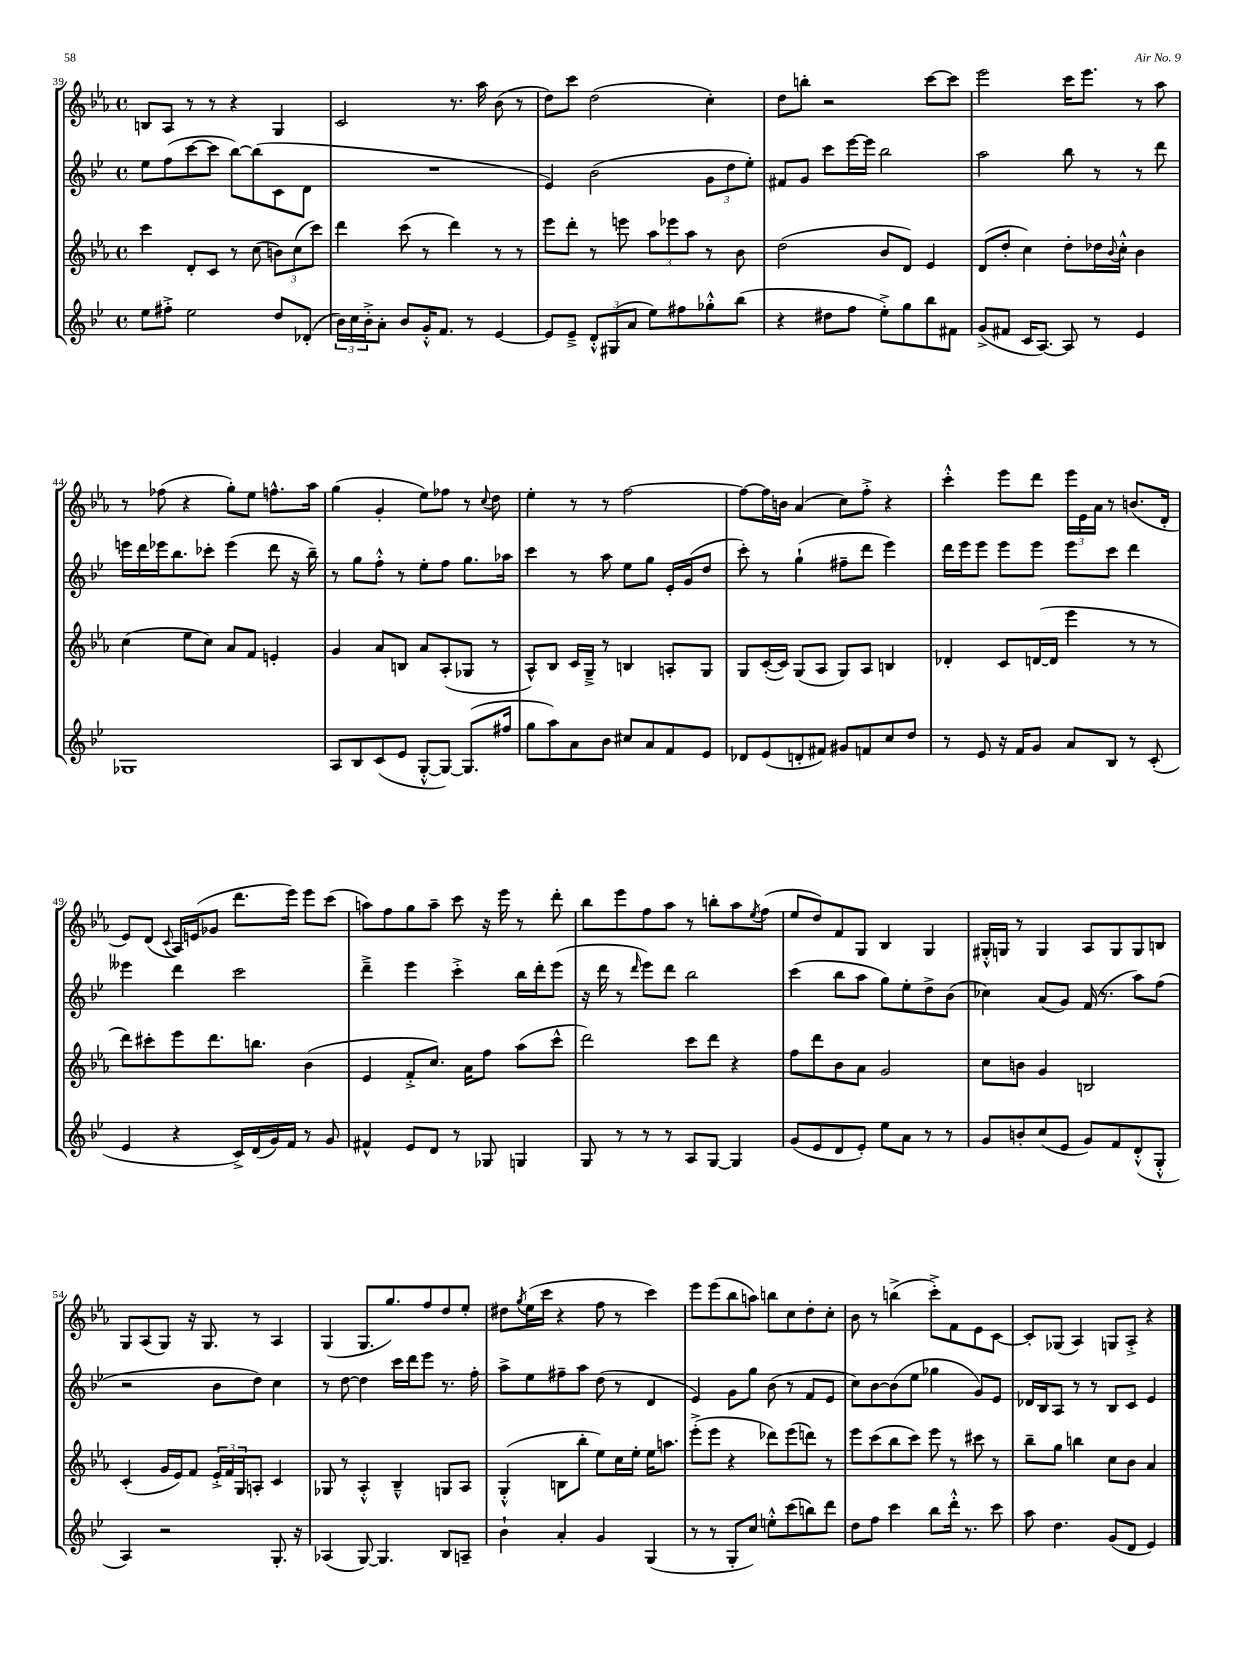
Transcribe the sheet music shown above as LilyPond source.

<<
\new StaffGroup <<
\new Staff = "s0" {
    \clef treble \key ees \major \defaultTimeSignature \time 4/4
    b8 aes8 r8 r8 r4 g4 |
    c'2 r8. aes''16 bes'8( r8 |
    d''8) c'''8 d''2( c''4-.) |
    d''8 b''8-. r2 c'''8~ c'''8 |
    ees'''2 c'''16 ees'''8. r8 aes''8 |
    r8 fes''8( r4 g''8-.) ees''8 f''8.-^ aes''16 |
    g''4( g'4-. ees''8) fes''8 r8 \appoggiatura { c''8 } d''8 |
    ees''4-. r8 r8 f''2~ |
    f''8~ f''16 b'16 aes'4( c''8) f''8-.-> r4 |
    c'''4-.-^ ees'''8 d'''8 \tuplet 3/2 { ees'''16 ees'16 aes'16 } r8 b'8.( d'16-. |
    ees'8) d'8( \appoggiatura { c'8 } aes16) e'16( ges'8 d'''8. ees'''16) ees'''8 c'''8( |
    a''8) f''8 g''8 a''8-- c'''8 r16 ees'''16 r8 d'''8-. |
    bes''8 ees'''8 f''8 aes''8 r8 b''8-. aes''8 \acciaccatura { ees''8 } f''8( |
    ees''8 d''8) f'8 g8 bes4 g4 |
    gis16-.-^ g16 r8 g4 aes8 g8 g8 b8 |
    g8 aes8( g8) r16 g8. r8 aes4 |
    g4( g8. g''8.) f''8 d''8 ees''8-. |
    dis''8 \acciaccatura { g''8 } ees''16( c'''16 r4 f''8 r8 c'''4) |
    ees'''8 ees'''8( bes''8 a''8) b''8 c''8 d''8-. c''8-. |
    bes'8 r8 b''4->( c'''8-.->) f'8 ees'8 c'8~ |
    c'8-. ges8( aes4) g8 aes8-.-> r4 \bar "|." |
}
\new Staff = "s1" {
    \clef treble \key bes \major \defaultTimeSignature \time 4/4
    ees''8 f''8( c'''8~ c'''8 bes''8~) bes''8( c'8 d'8 |
    R1 |
    ees'4) bes'2( \tuplet 3/2 { g'8 d''8 ees''8-.) } |
    fis'8 g'8 c'''8 ees'''16~ ees'''16 bes''2 |
    a''2 bes''8 r8 r8 d'''8 |
    e'''16 d'''16 ees'''16 bes''8. ces'''8-. ees'''4( d'''8 r16 bes''16--) |
    r8 g''8 f''8-.-^ r8 ees''8-. f''8 g''8. aes''16 |
    c'''4 r8 a''8 ees''8 g''8 ees'16-. g'16( d''8 |
    c'''8-.) r8 g''4-!( fis''8-- d'''8 ees'''4) |
    d'''16 ees'''16 ees'''8 ees'''8 ees'''8 ees'''8 c'''8 d'''4 |
    eeses'''4 d'''4 c'''2 |
    d'''4---> ees'''4 c'''4-.-> bes''16 d'''16-. ees'''8( |
    r16 d'''16 r8 \grace { d'''16 } ees'''8) d'''8 bes''2 |
    c'''4( bes''8 a''8 g''8) ees''8-. d''8-> bes'8( |
    ces''4) a'8( g'8) f'16( r8. a''8) f''8( |
    r2 bes'8 d''8) c''4 |
    r8 d''8~ d''4 c'''16 d'''16 ees'''8 r8. f''16-. |
    a''8-> ees''8 fis''8-- a''8 d''8( r8 d'4 |
    ees'4) g'8 g''8 bes'8( r8 f'8 ees'8 |
    c''8) bes'8~ bes'8( ees''8 ges''4 g'8) ees'8 |
    des'16 bes16 a8 r8 r8 bes8 c'8 ees'4 \bar "|." |
}
\new Staff = "s2" {
    \clef treble \key ees \major \defaultTimeSignature \time 4/4
    c'''4 d'8-. c'8 r8 c''8( \tuplet 3/2 { b'8) c''8( c'''8) } |
    d'''4 c'''8( r8 d'''4) r8 r8 |
    ees'''8 d'''8-. r8 e'''8 \tuplet 3/2 { aes''8 ees'''8 aes''8 } r8 bes'8 |
    d''2( bes'8 d'8) ees'4 |
    d'8( d''8-. c''4) d''8-. des''16 \appoggiatura { bes'8 } c''16-.-^ bes'4 |
    c''4( ees''8 c''8) aes'8 f'8 e'4-. |
    g'4 aes'8 b8 aes'8 aes8-.( ges8 r8 |
    aes8-^) bes8 c'16 g16---> r8 b4 a8-. g8 |
    g8 c'16~-.( c'16) g8( aes8 g8) aes8 b4 |
    des'4-. c'8 d'16~( d'16 ees'''4 r8 r8 |
    d'''8) cis'''8-. ees'''8 d'''8. b''8. bes'4( |
    ees'4 f'8-.-> c''8.) aes'16 f''8 aes''8( c'''8-^ |
    d'''2) c'''8 d'''8 r4 |
    f''8 d'''8 bes'8 aes'8 g'2 |
    c''8 b'8 g'4 b2 |
    c'4-.( g'16 ees'16) f'8 \tuplet 3/2 { ees'16-.-> f'16 g16 } a8-. c'4 |
    ges8 r8 aes4-.-^ bes4---^ g8 aes8 |
    g4-.-^( b8 bes''8-. ees''8) c''16 ees''16-. ees''16 a''8. |
    ees'''8-.->( ees'''8 r4 des'''8) ees'''8( d'''8) r8 |
    ees'''8 c'''8( bes''8 c'''8) ees'''8 r8 cis'''8 r8 |
    bes''8-- g''8 b''4 c''8 bes'8 aes'4 \bar "|." |
}
\new Staff = "s3" {
    \clef treble \key bes \major \defaultTimeSignature \time 4/4
    ees''8 fis''8-.-> ees''2 d''8 des'8-.( |
    \tuplet 3/2 { bes'16) c''16 bes'16-.-> } a'8-. bes'8 g'16-.-^ f'8. r8 ees'4~ |
    ees'8 ees'8---> \tuplet 3/2 { d'8-.-^ gis8( a'8 } ees''8) fis''8 ges''8-.-^ bes''8( |
    r4 dis''8 f''8 ees''8-.->) g''8 bes''8 fis'8 |
    g'8->( fis'8 c'16 a8.~) a8 r8 ees'4 |
    ges1 |
    a8 bes8 c'8( ees'8 g8~-.-^ g8~) g8.( fis''16 |
    g''8 a''8) a'8 bes'8 cis''8 a'8 f'8 ees'8 |
    des'8 ees'8( d'8-. fis'8) gis'8 f'8 c''8 d''8 |
    r8 ees'8 r16 f'16 g'8 a'8 bes8 r8 c'8-.( |
    ees'4 r4 c'16->) d'16( g'16) f'16 r8 g'8 |
    fis'4-^ ees'8 d'8 r8 ges8 g4 |
    g8 r8 r8 r8 a8 g8~ g4 |
    g'8( ees'8 d'8 ees'8-.) ees''8 a'8 r8 r8 |
    g'8 b'8-. c''8( ees'8 g'8) f'8 d'8-.-^( g8-.-^ |
    a4) r2 g8.-. r16 |
    aes4( g8~) g4. bes8 a8-- |
    bes'4-! a'4-. g'4 g4( |
    r8 r8 g8-. c''8) e''8-.-^ c'''8( b''8) d'''8 |
    d''8 f''8 c'''4 bes''8 d'''16-.-^ r8. c'''8 |
    a''8 d''4. g'8( d'8 ees'4) \bar "|." |
}
>>
>>
\layout { \context { \Score currentBarNumber = #39 } }
